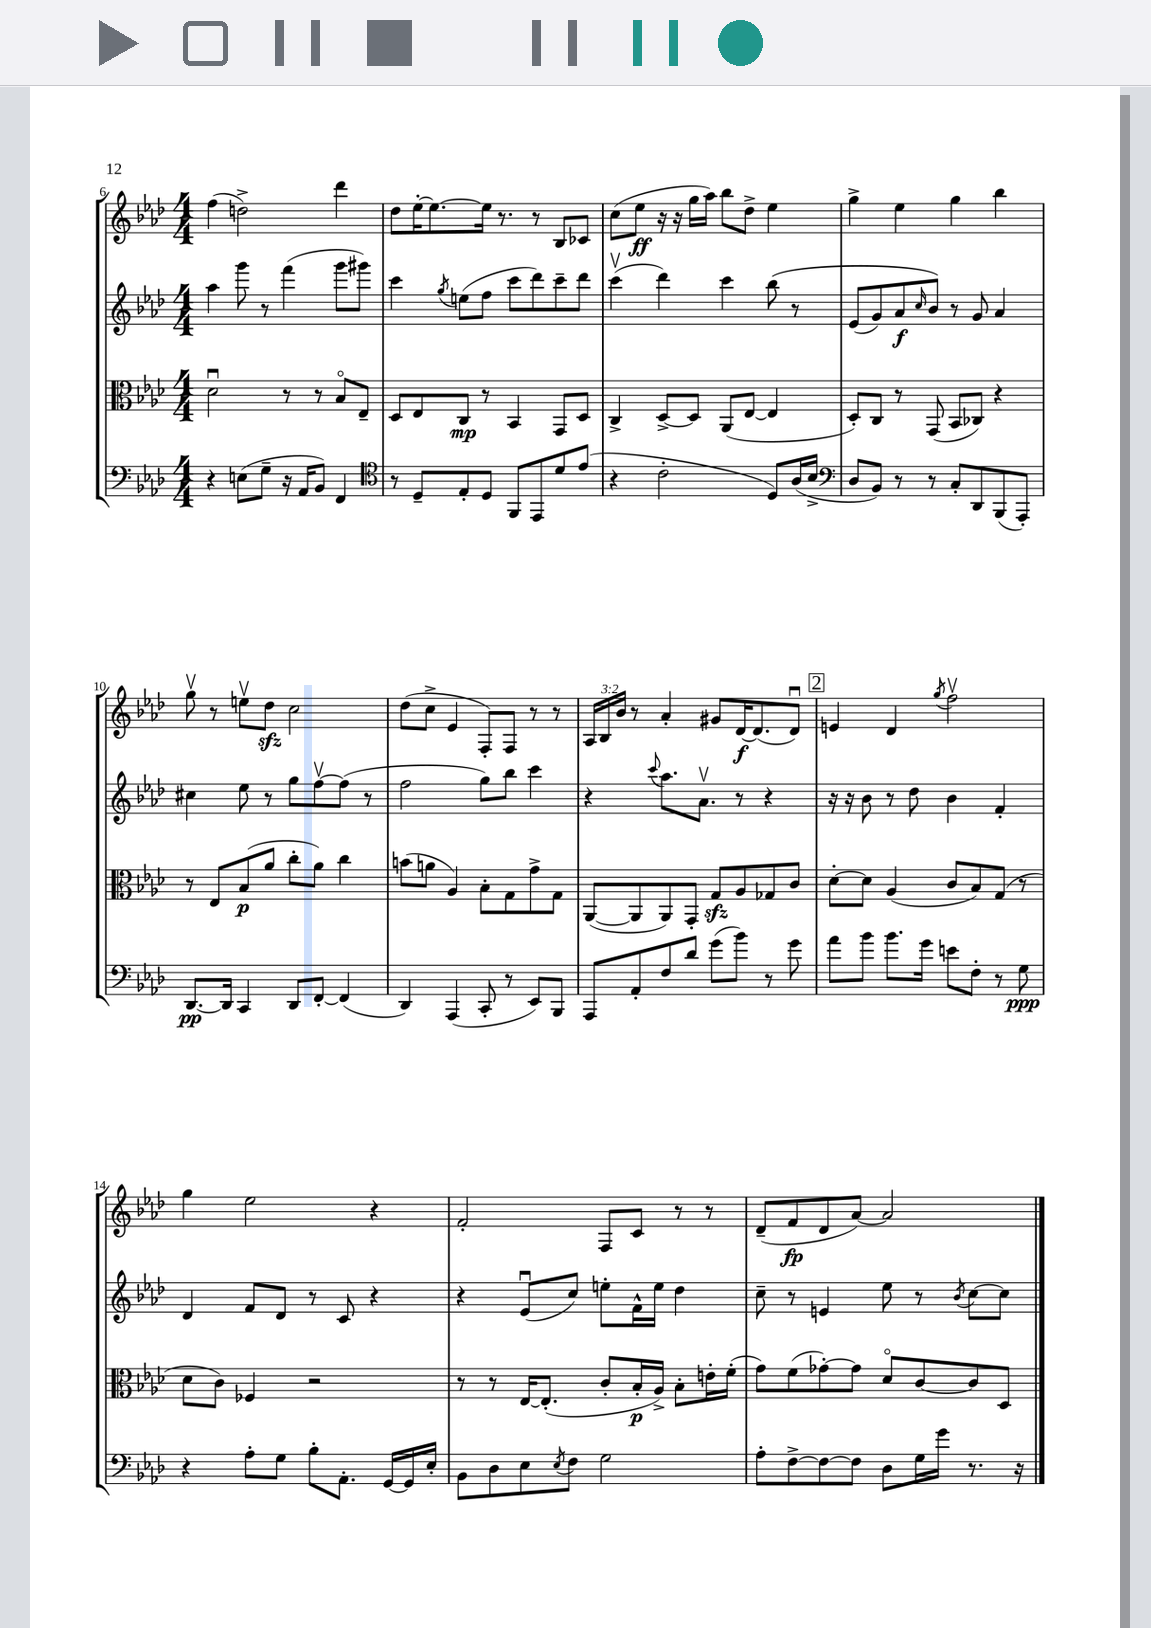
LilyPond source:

<<
\new StaffGroup <<
\new Staff = "s0" {
    \clef treble \key aes \major \numericTimeSignature \time 4/4 \override Staff.TupletNumber.text = #tuplet-number::calc-fraction-text
    f''4( d''2->) des'''4 |
    des''8 ees''16~-. ees''8.~ ees''16 r8. r8 bes8 ces'8 |
    c''8( ees''8\ff r16 r16 g''16 aes''16) bes''8 des''8-> ees''4 |
    g''4-> ees''4 g''4 bes''4 |
    g''8\upbow r8 e''8\upbow des''8\sfz c''2 |
    des''8( c''8-> ees'4 f8-.) f8 r8 r8 |
    \tuplet 3/2 { aes16 bes16 bes'16 } r8 aes'4-. gis'8 des'16~\f des'8.( des'8\downbow) |
    \mark \markup { \box "2" } e'4 des'4 \acciaccatura { g''8 } f''2\upbow |
    g''4 ees''2 r4 |
    f'2-. f8 c'8 r8 r8 |
    des'8--( f'8\fp des'8 aes'8~) aes'2 \bar "|." |
}
\new Staff = "s1" {
    \clef treble \key aes \major \numericTimeSignature \time 4/4
    aes''4 g'''8 r8 f'''4( g'''8 gis'''8) |
    c'''4 \acciaccatura { g''8 } e''8( f''8 c'''8 des'''8) c'''8-- des'''8 |
    c'''4\upbow( des'''4) c'''4 bes''8\( r8 |
    ees'8( g'8) aes'8\f \grace { c''16 } bes'8\) r8 g'8 aes'4 |
    cis''4 ees''8 r8 g''8 f''8~\upbow f''8( r8 |
    f''2 g''8) bes''8 c'''4 |
    r4 \appoggiatura { c'''8 } aes''8. aes'8.\upbow r8 r4 |
    \mark \markup { \box "2" } r16 r16 bes'8 r8 des''8 bes'4 f'4-. |
    des'4 f'8 des'8 r8 c'8 r4 |
    r4 ees'8\downbow( c''8) e''8-. f'16-^ e''16 des''4 |
    c''8-- r8 e'4 ees''8 r8 \acciaccatura { bes'8 } c''8~ c''8 \bar "|." |
}
\new Staff = "s2" {
    \clef alto \key aes \major \numericTimeSignature \time 4/4
    des'2\downbow r8 r8 bes8\flageolet ees8-- |
    des8 ees8 c8\mp r8 bes,4 g,8 des8 |
    c4-> des8~-> des8 aes,8( ees8~ ees4 |
    des8-.) c8 r8 g,8( bes,8 ces8) r4 |
    r8 ees8 bes8\p( aes'8 c''8-. aes'8) c''4 |
    b'8( a'8 aes4) bes8-. g8 g'8-> g8 |
    aes,8~( aes,8 aes,8) g,8-. g8\sfz aes8 ges8 c'8 |
    \mark \markup { \box "2" } des'8~-. des'8 aes4( c'8 bes8) g8( r8 |
    des'8 c'8) fes4 r2 |
    r8 r8 ees16~ ees8.-.( c'8-. bes16-.\p aes16->) bes8-. e'16-. f'16-.( |
    g'8) f'8( ges'8~-.) ges'8 des'8\flageolet c'8~ c'8 des8 \bar "|." |
}
\new Staff = "s3" {
    \clef bass \key aes \major \numericTimeSignature \time 4/4
    r4 e8( g8-- r16 aes,16 bes,8) f,4 |
    \clef tenor r8 des8-- ees8-. des8 f,8 ees,8 des'8 ees'8( |
    r4 c'2-. des8) aes16( bes16-> |
    \clef bass des8 bes,8) r8 r8 c8-. des,8 bes,,8( aes,,8-.) |
    des,8.~\pp des,16 c,4 des,8 f,8~-. f,4( |
    des,4) aes,,4( c,8-. r8 ees,8) bes,,8 |
    aes,,8 aes,8-. f8 des'8 g'8( bes'8) r8 g'8 |
    \mark \markup { \box "2" } aes'8 bes'8 bes'8. g'16 e'8 f8-. r8 g8\ppp |
    r4 aes8-. g8 bes8-. aes,8.-. g,16~ g,16 ees16-. |
    bes,8 des8 ees8 \acciaccatura { ees8 } f8 g2 |
    aes8-. f8~-> f8~ f8 des8 g16 g'16 r8. r16 \bar "|." |
}
>>
>>
\layout { \context { \Score currentBarNumber = #6 } }
